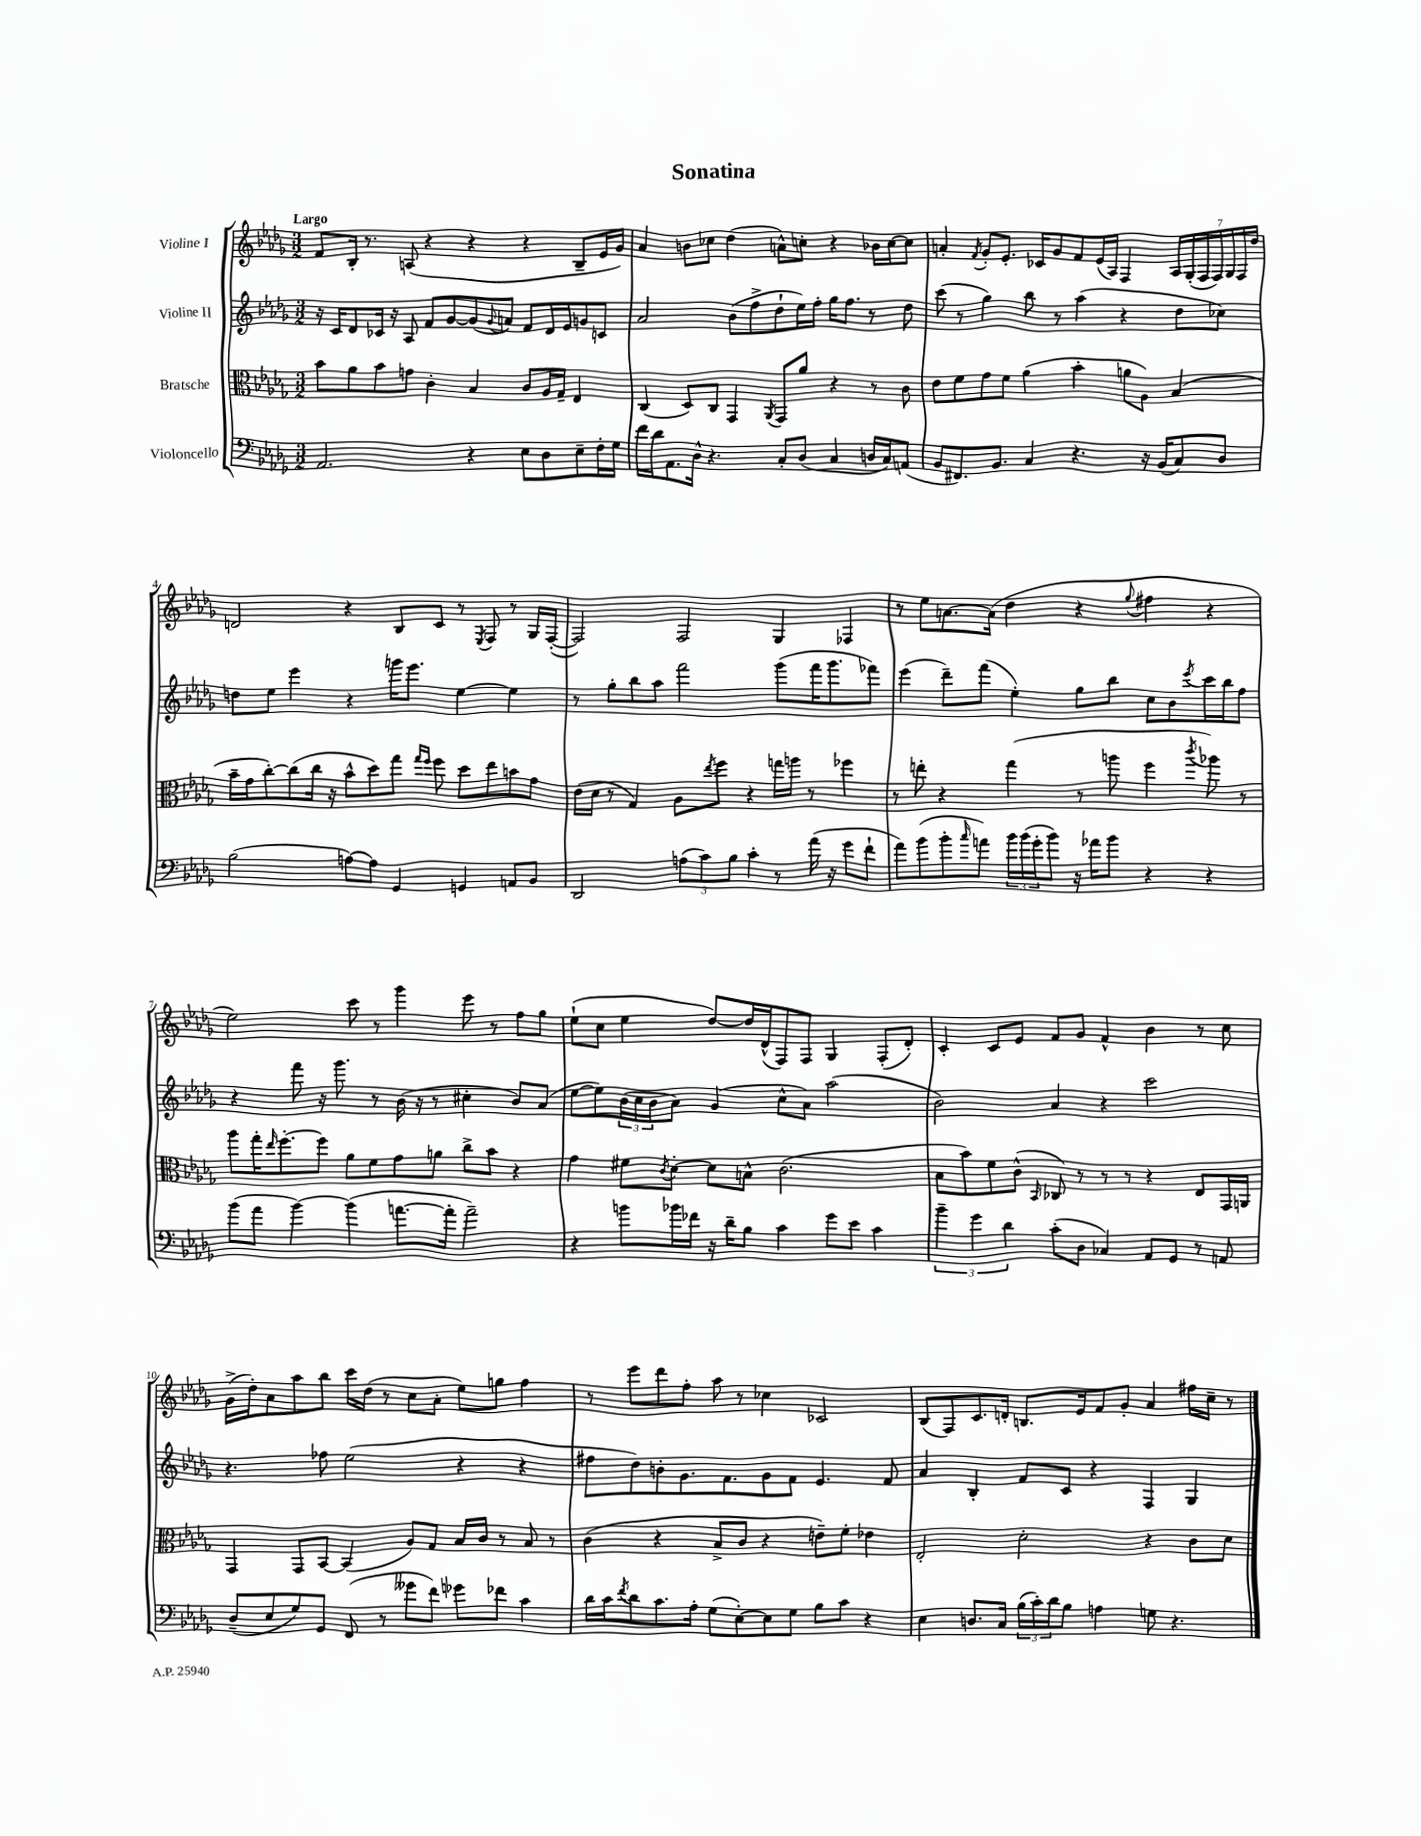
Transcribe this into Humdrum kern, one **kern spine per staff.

**kern	**kern	**kern	**kern
*staff4	*staff3	*staff2	*staff1
*clefF4	*clefC3	*clefG2	*clefG2
*k[b-e-a-d-g-]	*k[b-e-a-d-g-]	*k[b-e-a-d-g-]	*k[b-e-a-d-g-]
*M3/2	*M3/2	*M3/2	*M3/2
2.AA-	8b-	16r	8f
.	.	16c	.
.	8a-	8d-	16B-'
.	.	.	8.r
.	8b-	16c-	.
.	.	16r	.
.	8g	8A-	(8A
.	4c'	8f	4r
.	.	[8g-	.
4r	4B-	(8g-]	4r
.	.	8qqg-	.
.	.	8a)	.
8E-	8c	8f	4r
8D-	16A-	16d-	.
.	16G-~	16e-	.
8E-~	4E-	8g	8B-~
16F'	.	8c	16e-
16G-	.	.	16g-)
=	=	=	=
16f	(4C	2a-	4a-
16d-	.	.	.
8.AA-	.	.	.
.	8D-)	.	8b
16D-^^	.	.	.
4.r	8C	.	8cc-
.	4GG-	(8b-	(4dd-
.	.	8ff^	.
.	8qAA-	.	.
8C'	8GG-	8dd-`	8a^^)
(8D-	8a-	16ee-)	8cc'
.	.	16ff'	.
4C	4r	16gg-	4r
.	.	8.ff	.
16D	8r	8r	16b-
16C)	.	.	[16cc
(8AA	8c	8dd-	8cc]
=	=	=	=
8BB-	8e-	(8ccc	4a'
8.FF#)	8f	8r	.
.	.	.	8qf
.	8g-	4gg-)	8g-'
8.BB-	.	.	.
.	8f	.	8.e-'
4C	(4a-	8bb-	.
.	.	.	16c-
.	.	8r	8g-
4.r	4b-'	(4aa-	8f
.	.	.	(16e-
.	.	.	16A-)
.	8a	4r	4F
16r	8A-)	.	.
(16BB-	.	.	.
8C)	(4B-	8dd-	28A-
.	.	.	(28G-'
.	.	.	28F
.	.	.	28F)
8D-	.	8cc-)	.
.	.	.	28G-
.	.	.	28F
.	.	.	28dd-
=	=	=	=
(2B-	16b-~	8dd	2d
.	16g-	.	.
.	[8cc')	8ee-	.
.	(8cc]	4eee-	.
.	16cc	.	.
.	16r	.	.
[8A)	8b-^^	4r	4r
8A]	8dd-)	.	.
4GG-	8gg-	16ggg	8B-
.	.	8.eee-	.
.	16qqgg-	.	.
.	16qqff	.	.
.	8ff	.	8c
4GG	8dd-	[4ee-	8r
.	.	.	8qE-
.	8ee-	.	8F
8AA	8b	4ee-]	8r
8BB-	8g-	.	16G-
.	.	.	([16F'
=	=	=	=
2DD-	(16e-	8r	2F])
.	16d-	.	.
.	8r	8gg-'	.
.	4G-)	8bb-	.
.	.	8aa-	.
(12A	8A-	2fff	2F
12c)	.	.	.
.	8qee-	.	.
.	8ff	.	.
12B-	.	.	.
4c'	4r	.	.
8r	16gg	(8ggg-	4G-
.	16aa	.	.
(16a-	8r	16fff	.
16r	.	8.ggg-	.
8g-	4ff-	.	4F-
8f`	.	8fff-)	.
=	=	=	=
8a-)	8r	(4eee-	8r
(8b-	8ee'	.	8ee-
8b-'	4r	8ddd-~)	[8.a
16qqcc	.	.	.
8a)	.	(8fff	.
.	.	.	(16a]
24b-	(4gg-	4ee-')	4dd-
(24b-	.	.	.
24g-'	.	.	.
8b-)	.	.	.
16r	8r	8gg-	4r
16a-	.	.	.
8b-	8aa	8bb-	.
.	.	.	8qqgg-
4r	4ff	8cc	4ff#
.	.	8b-	.
.	8qccc	8qeee-	.
4r	8aa-)	16ccc	4r
.	.	16bb-	.
.	8r	8ff	.
=	=	=	=
(8b-	8aa-	4r	2ee-)
8a-	16gg-'	.	.
.	16qqee-	.	.
.	[8.ff'	.	.
[4b-)	.	8fff	.
.	8ff]	16r	.
.	.	8.ggg-	.
(4b-]	8a-	.	8ccc
.	8f	8r	8r
[8.a	8g-	(16b-	4ggg-
.	.	16r	.
.	8a	8r	.
16a']	.	.	.
2a~)	8cc^	4cc#'	8eee-
.	8b-	.	8r
.	4r	8b-)	8ff
.	.	(8a-	8gg-
=	=	=	=
4r	4g-	[8ee-	(8ee-`
.	.	8ee-])	8cc
8b	8f#	(24b-	4ee-
.	.	24cc	.
.	.	24b-	.
.	8qc	.	.
16b-	[8d-'	8a-)	.
16f-	.	.	.
16r	8d-]	(4g-	[8dd-)
16d-~	.	.	.
8B-	8B^^	.	16dd-]
.	.	.	(16d-^^
4c	(2.c	8cc^^	8F)
.	.	8a-)	8F
8g-	.	(2aa-	4G-
8e-	.	.	.
4c	.	.	(8F'
.	.	.	8d-')
=	=	=	=
6b-~	8B-	2b-)	4c'
.	8b-)	.	.
6g-	.	.	.
.	8f	.	8c
6d-	.	.	.
.	(8c^^	.	8e-
.	16qqBB-	.	.
(8c'	8C-)	4a-	8f
8D-	8r	.	8g-
4C-)	8r	4r	4f^^
.	8r	.	.
8AA-	4r	2ccc	4b-
8GG-	.	.	.
8r	8E-	.	8r
8AA	16GG-	.	8cc
.	16AA	.	.
=	=	=	=
(8D-~	4GG-	4.r	(16g-^
.	.	.	16dd-')
8E-	.	.	8a-
8G-)	8GG-	.	8aa-
8GG-	[8BB-	8ff-	8bb-
(8FF	(4BB-]	(2ee-	16ccc
.	.	.	(16dd-
8r	.	.	8r
8g--	8A-)	.	8cc
8f)	8G-	.	8a-'
8g-	16B-	4r	8ee-)
.	16c	.	.
8f-	8r	.	8gg
4c	8B-	4r	4ff
.	8r	.	.
=	=	=	=
16d-	(4c	8ff#	8r
16c	.	.	.
8qf	.	.	.
8d-	.	8dd-)	8eee-
8.c	4r	8b'	8ddd-
.	.	8.g-	8ff'
16A-'	.	.	.
(8G-	8B-^	.	8aa-
.	.	8.f	.
[8E-')	8c	.	8r
8E-]	4r	8g-	4cc-
8G-	.	8f	.
8B-	8e~)	4.e-	2c-
8c	8f'	.	.
4r	4e-	.	.
.	.	8f	.
=	=	=	=
4E-	2E-'	4a-	(8B-
.	.	.	8F)
8.D	.	4B-'	8.c
16C	.	.	16d'
(24B-	2d-'	8f	8.B
24c')	.	.	.
24d-	.	.	.
8B-	.	8c	.
.	.	.	16e-
4A	.	4r	8f
.	.	.	8g-'
8G	4r	4F	4a-
4.r	.	.	.
.	8c	4G-	16ff#
.	.	.	16cc~
.	8d-	.	8r
==	==	==	==
*-	*-	*-	*-
